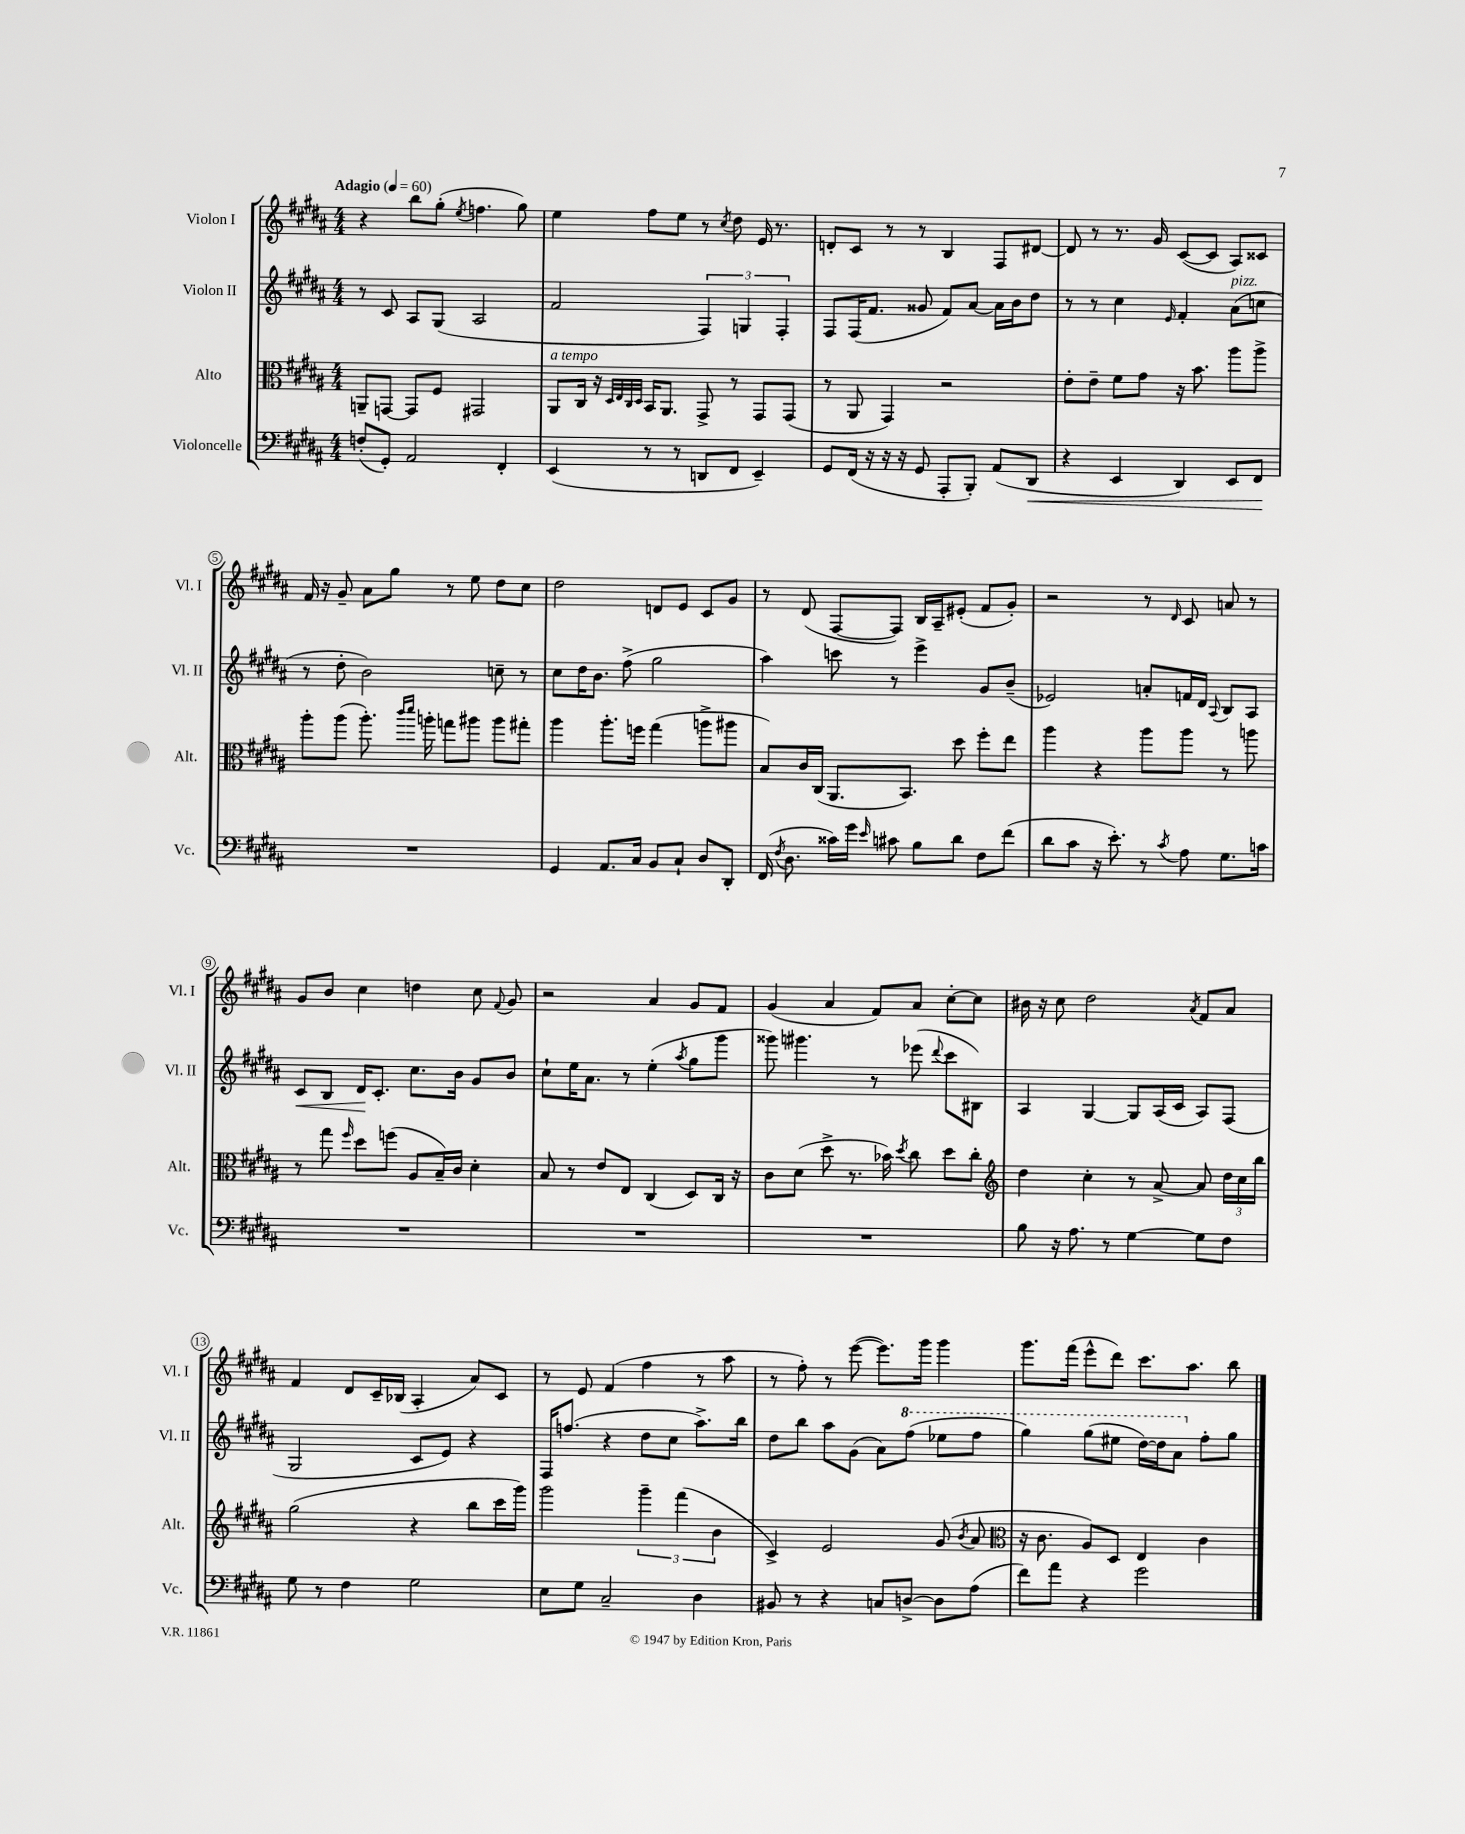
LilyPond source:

<<
\new StaffGroup <<
\new Staff = "s0" \with { instrumentName = "Violon I" shortInstrumentName = "Vl. I" } {
    \clef treble \key b \major \numericTimeSignature \time 4/4 \tempo "Adagio" 4 = 60
    \autoBeamOff r4 b''8[ gis''8]-.( \acciaccatura { e''8 } f''4. gis''8) |
    e''4 fis''8[ e''8] r8 \acciaccatura { cis''8 } dis''8 e'16 r8. |
    d'8[-. cis'8] r8 r8 b4 fis8[ dis'8]~ |
    dis'8 r8 r8. gis'16 cis'8[~( cis'8] ais8[) cisis'8] |
    fis'16 r16 gis'8-- ais'8[ gis''8] r8 e''8 dis''8[ cis''8] |
    dis''2 d'8[ e'8] cis'8[ gis'8] |
    r8 dis'8( fis8[~ fis8]) b16[ ais16-- eis'8]-.( fis'8[ gis'8]-.) |
    r2 r8 \grace { dis'16 } cis'8 a'8 r8 |
    gis'8[ b'8] cis''4 d''4 cis''8 \appoggiatura { fis'8 } gis'8 |
    r2 ais'4 gis'8[ fis'8] |
    gis'4( ais'4 fis'8[) ais'8] cis''8[~-. cis''8] |
    bis'16 r16 cis''8 dis''2 \acciaccatura { ais'8 } fis'8[ ais'8] |
    fis'4 dis'8[ cis'16-- bes16]( ais4-. ais'8[) cis'8] |
    r8 e'8 fis'4( fis''4 r8 ais''8 |
    r8 fis''8-.) r8 e'''8~( e'''8.[) gis'''16] gis'''4 |
    gis'''8.[ fis'''16]( e'''8[-^ dis'''8]) cis'''8.[ ais''8.] b''8 \bar "|." |
}
\new Staff = "s1" \with { instrumentName = "Violon II" shortInstrumentName = "Vl. II" } {
    \clef treble \key b \major \numericTimeSignature \time 4/4
    \autoBeamOff r8 cis'8 ais8[ gis8]( ais2 |
    fis'2 \tuplet 3/2 { fis4) g4 fis4-. } |
    fis8[ fis16( fis'8.] gisis'8 fis'8[) ais'8]~ ais'16[ b'16 dis''8] |
    r8 r8 cis''4 \grace { e'16 } fis'4-. ais'8[^\markup { \italic "pizz." }( c''8] |
    r8 dis''8-. b'2) c''8-- r8 |
    cis''8[ dis''16 b'8.] fis''8->( gis''2 |
    ais''4) c'''8 r8 e'''4-> gis'8[ b'8]--( |
    ees'2) a'8[-. f'16 dis'16] \appoggiatura { ais8 } b8[ ais8] |
    cis'8[\< b8] dis'16[\! cis'8.]-. cis''8.[ b'16] gis'8[ b'8] |
    cis''8[-! e''16 ais'8.] r8 e''4-.( \acciaccatura { ais''8 } gis''8[ gis'''8] |
    gisis'''8) gis'''4. r8 ees'''8( \appoggiatura { dis'''8 } cis'''8[ bis8]) |
    ais4 gis4~ gis8[ ais16( cis'16] ais8[) fis8]( |
    gis2 cis'8[ e'8]) r4 |
    fis16[ f''8.]( r4 dis''8[ cis''8] ais''8.[->) b''16] |
    dis''8[ b''8] ais''8[ gis'8]( ais'8[) \ottava #1 fis'''8]( ees'''8[ fis'''8] |
    gis'''4) gis'''8[( eis'''8] dis'''16[~) dis'''16 ais''8] \ottava #0 fis''8[-. gis''8] \bar "|." |
}
\new Staff = "s2" \with { instrumentName = "Alto" shortInstrumentName = "Alt." } {
    \clef alto \key b \major \numericTimeSignature \time 4/4
    \autoBeamOff a,8[-- g,8]~ g,8[ fis8] gis,2 |
    ais,8[^\markup { \italic "a tempo" } cis16] r16 \grace { dis32[ e32 cis32 dis32] } b,16[ ais,8.] gis,8-> r8 gis,8[ gis,8]( |
    r8 ais,8 gis,4) r2 |
    e'8[-. e'8]-- fis'8[ gis'8] r16 b'8. ais''8[ ais''8]-> |
    ais''8[-. ais''8]( ais''8.-.) \grace { cis'''16[ dis'''16] } a''16-. g''8[ ais''8] ais''8[ gis''8]-. |
    ais''4 ais''8.[-. f''16] gis''4( a''8[-> ais''8] |
    b8[) cis'16 cis16]( ais,8.[ b,8.]) dis''8 fis''8[-. e''8] |
    ais''4 r4 ais''8[ ais''8] r8 a''8 |
    r8 gis''8 \grace { fis''16 } dis''8[ f''8]( ais8[ b16--) cis'16] dis'4-. |
    b8 r8 e'8[ e8] cis4( dis8[) cis16] r16 |
    cis'8[ dis'8]( dis''8-> r8. bes'16) \acciaccatura { dis''8 } cis''8 dis''8[ cis''8]-. |
    \clef treble dis''4 cis''4-. r8 ais'8~-> ais'8 \tuplet 3/2 { dis''16[ cis''16 b''16] } |
    gis''2( r4 b''8[ cis'''16 gis'''16]) |
    gis'''2 \tuplet 3/2 { gis'''4-- fis'''4( b'4 } |
    cis'4->) e'2 gis'8( \acciaccatura { b'8 } ais'8 |
    \clef alto r16 cis'8. ais8[) dis8] e4 cis'4 \bar "|." |
}
\new Staff = "s3" \with { instrumentName = "Violoncelle" shortInstrumentName = "Vc." } {
    \clef bass \key b \major \numericTimeSignature \time 4/4
    \autoBeamOff f8[-.( gis,8]-.) ais,2 fis,4-. |
    e,4( r8 r8 d,8[ fis,8] e,4--) |
    gis,8[ fis,16]( r16 r16 r16 gis,8 ais,,8[-. b,,8]-.) ais,8[( dis,8]\< |
    r4 e,4 dis,4) e,8[ fis,8]\! |
    R1 |
    gis,4 ais,8.[ cis16] b,8[ cis8]-! dis8[ dis,8]-. |
    fis,16( \acciaccatura { fis8 } dis8. cisis'16[) gis'16] \grace { e'16 } cis'8 b8[ dis'8] fis8[ fis'8]( |
    dis'8[ cis'8] r16 e'8.-.) r8 \acciaccatura { cis'8 } ais8 gis8.[ c'16] |
    R1 |
    R1 |
    R1 |
    b8 r16 ais8. r8 gis4~ gis8[ fis8] |
    gis8 r8 fis4 gis2 |
    e8[ gis8] cis2-- dis4 |
    bis,8 r8 r4 c8[ d8]~-> d8[ ais8]( |
    fis'8[) ais'8] r4 gis'2 \bar "|." |
}
>>
>>
\layout { \context { \Score \override BarNumber.stencil = #(make-stencil-circler 0.1 0.3 ly:text-interface::print) } }
